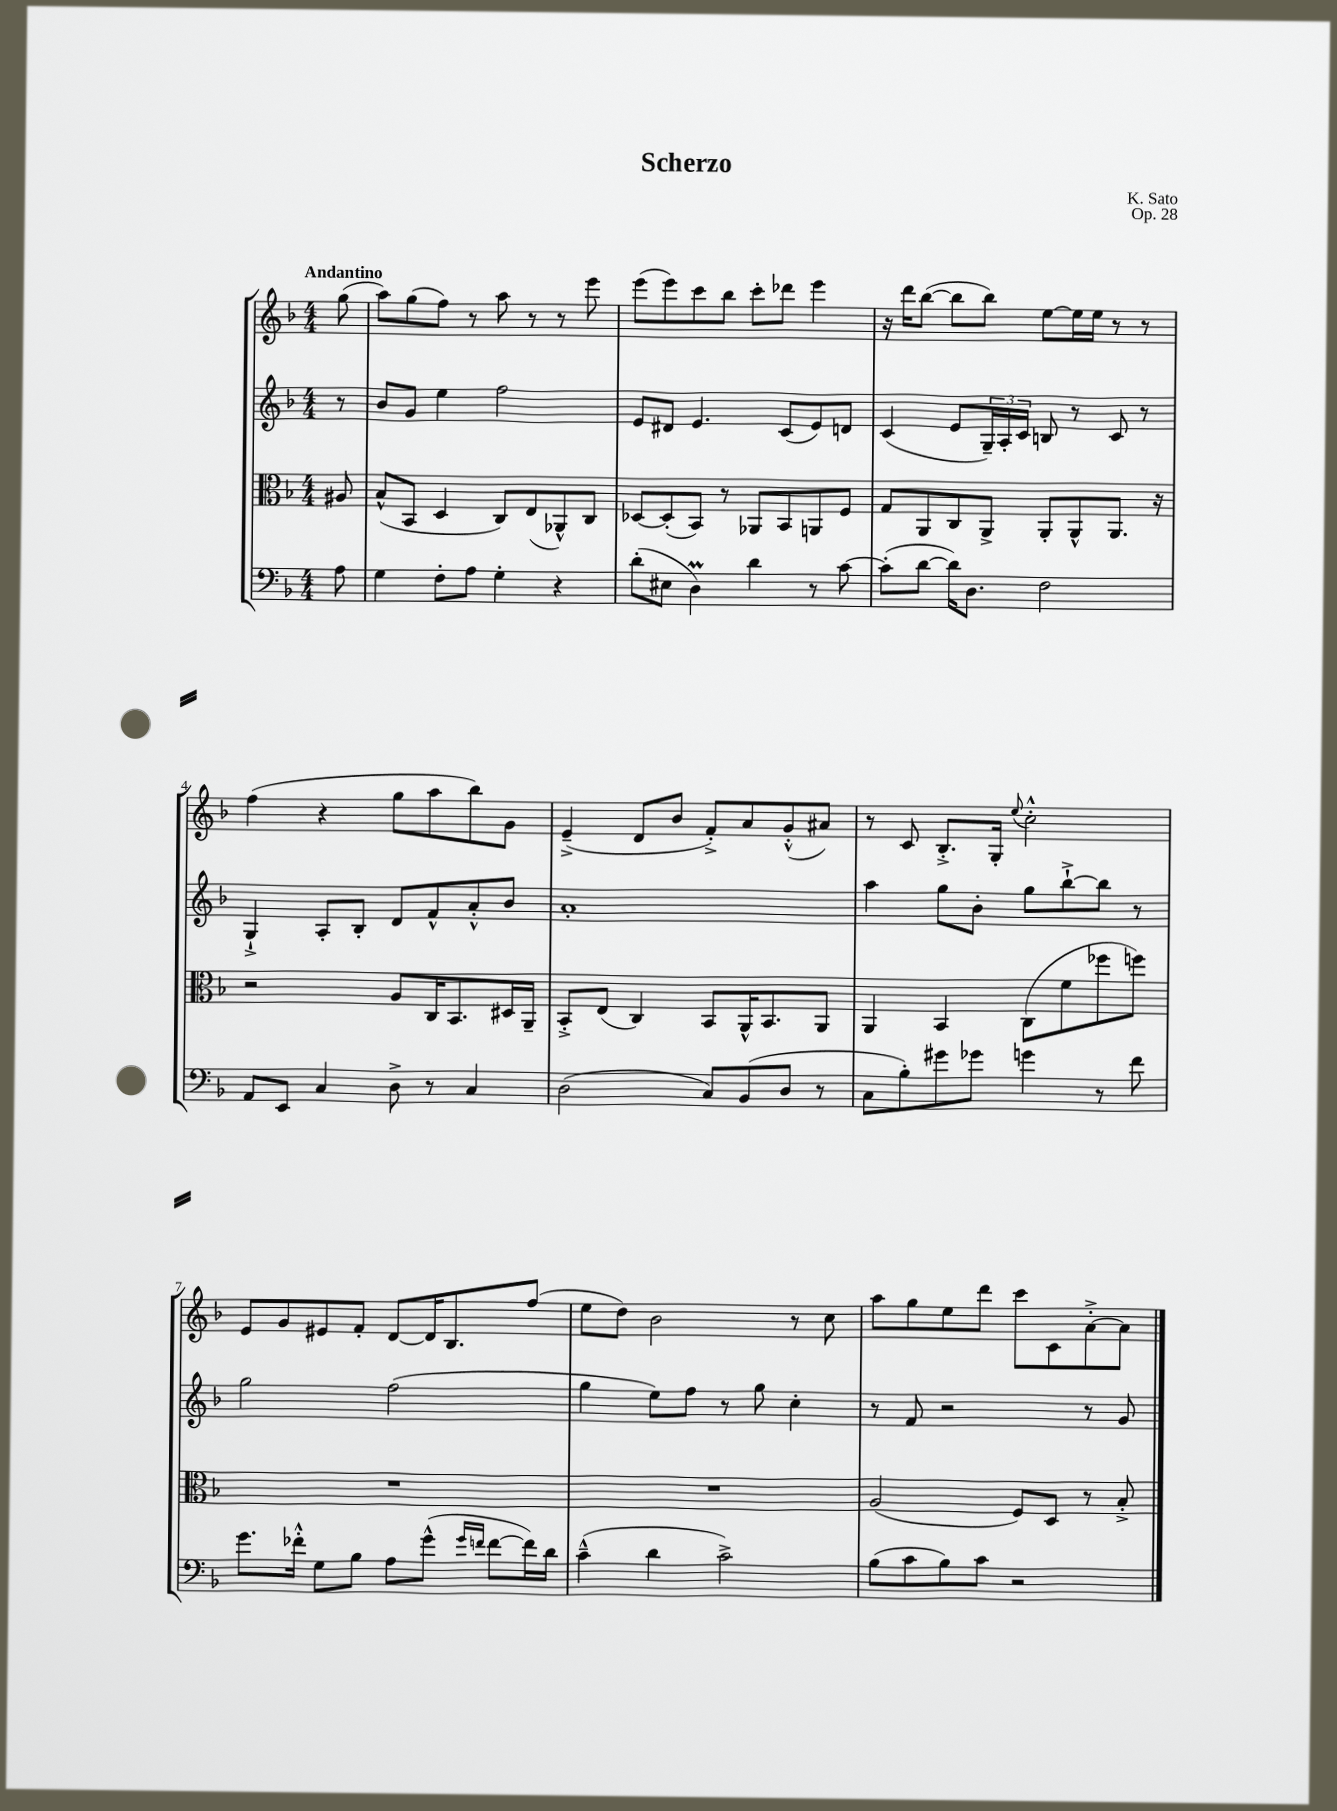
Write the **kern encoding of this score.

**kern	**kern	**kern	**kern
*part4	*part3	*part2	*part1
*staff4	*staff3	*staff2	*staff1
*clefF4	*clefC3	*clefG2	*clefG2
*k[b-]	*k[b-]	*k[b-]	*k[b-]
*M4/4	*M4/4	*M4/4	*M4/4
=	=	=	=
!	!	!	!LO:TX:a:B:t=Andantino
8A\	8A#X/	8r	(8gg\
=1	=1	=1	=1
4G\	(8B-^^/L	8b-/L	8aa\L)
.	8BB-/J	8g/J	(8gg\
8F'\L	4D/	4ee\	8ff\J)
8A\J	.	.	8r
4G'\	8C/L)	2ff\	8aa\
.	(8E/	.	8r
4r	8AA-X^^/)	.	8r
.	8C/J	.	8eee\
=2	=2	=2	=2
(8d'\L	[8D-X/L	8e/L	(8eee\L
8E#X\J	(8D-'/]	8d#X/J	8eee\)
4DM\)	8BB-/J)	4.e/	8ccc\
.	8r	.	8bb-\J
4d\	8AA-X/L	.	8ccc'\L
.	8BB-/	(8c/L	8ddd-X\J
8r	8AAn/	8e/)	4eee\
[8c\	8F/J	8dn/J	.
=3	=3	=3	=3
(8c'\L]	8G/L	(4c/	16r
.	.	.	16ddd\KL
[8d\J	8AA/	.	([8bb-\J
16d\KL])	8C/	8e/L	8bb-\L]
8.D\J	.	.	.
.	8AA^/J	24G~/L)	8bb-\J)
.	.	24A'/	.
.	.	24c/JJ	.
2F\	8AA'/L	8Bn/	[8ee\L
.	8AA^^/	8r	16ee\L]
.	.	.	16ee\JJ
.	8.AA/J	8c/	8r
.	.	8r	8r
.	16r	.	.
!!LO:LB:g=z
=4	=4	=4	=4
8AA/L	2r	4G`^/	(4ff\
8EE/J	.	.	.
4C/	.	8A'/L	4r
.	.	8B-'/J	.
8D^\	8A/L	8d/L	8gg\L
8r	16C/K	8f^^/	8aa\
.	8.BB-/	.	.
4C/	.	8a'^^/	8bb-\)
.	16D#X/L	8b-/J	8g\J
.	16AA~/JJ	.	.
=5	=5	=5	=5
(2D\	8BB-'^/L	1a'	(4e~^/
.	(8E/J	.	.
.	4C/)	.	8d/L
.	.	.	8b-/J
8C/L)	8BB-/L	.	8f'^/L)
(8BB-/	16AA^^/K	.	8a/
.	8.BB-/	.	.
8D/J	.	.	(8g'^^/
8r	8AA/J	.	8a#X/J)
=6	=6	=6	=6
8C\L	4AA/	4aa\	8r
8B-'\)	.	.	8c/
8g#X\	4BB-/	8gg\L	8.B-'^/L
8g-X\J	.	8b-'\J	.
.	.	.	16G'/Jk
.	.	.	8qqee/
4gn\	(8C\L	8gg\L	2cc'^^\
.	8f\	[8bb-`^\	.
8r	8ff-X\	8bb-\J]	.
8f\	8ffn\J)	8r	.
!!LO:LB:g=z
=7	=7	=7	=7
8.g\L	1r	2gg\	8e/L
.	.	.	8g/
16f-X'^^\Jk	.	.	.
8G\L	.	.	8e#X/
8B-\J	.	.	8f'/J
8A\L	.	(2ff\	[8d/L
(8g^^\J	.	.	16d/K]
.	.	.	8.B-/
16qqg/LL	.	.	.
16qqfn/JJ	.	.	.
[8f\L	.	.	.
16f\L])	.	.	(8ff/J
16d\JJ	.	.	.
=8	=8	=8	=8
(4c~^^\	1r	4gg\	8ee\L
.	.	.	8dd\J)
4d\	.	8ee\L)	2b-\
.	.	8ff\J	.
2c^\)	.	8r	.
.	.	8gg\	.
.	.	4cc'\	8r
.	.	.	8cc\
=9	=9	=9	=9
(8B-\L	(2A/	8r	8aa\L
8c\	.	8f/	8gg\
8B-\)	.	2r	8ee\
8c\J	.	.	8ddd\J
2r	8F/L)	.	8ccc\L
.	8D/J	.	8c\
.	8r	8r	[8a'^\
.	8B-'^/	8g/	8a\J]
==	==	==	==
*-	*-	*-	*-
